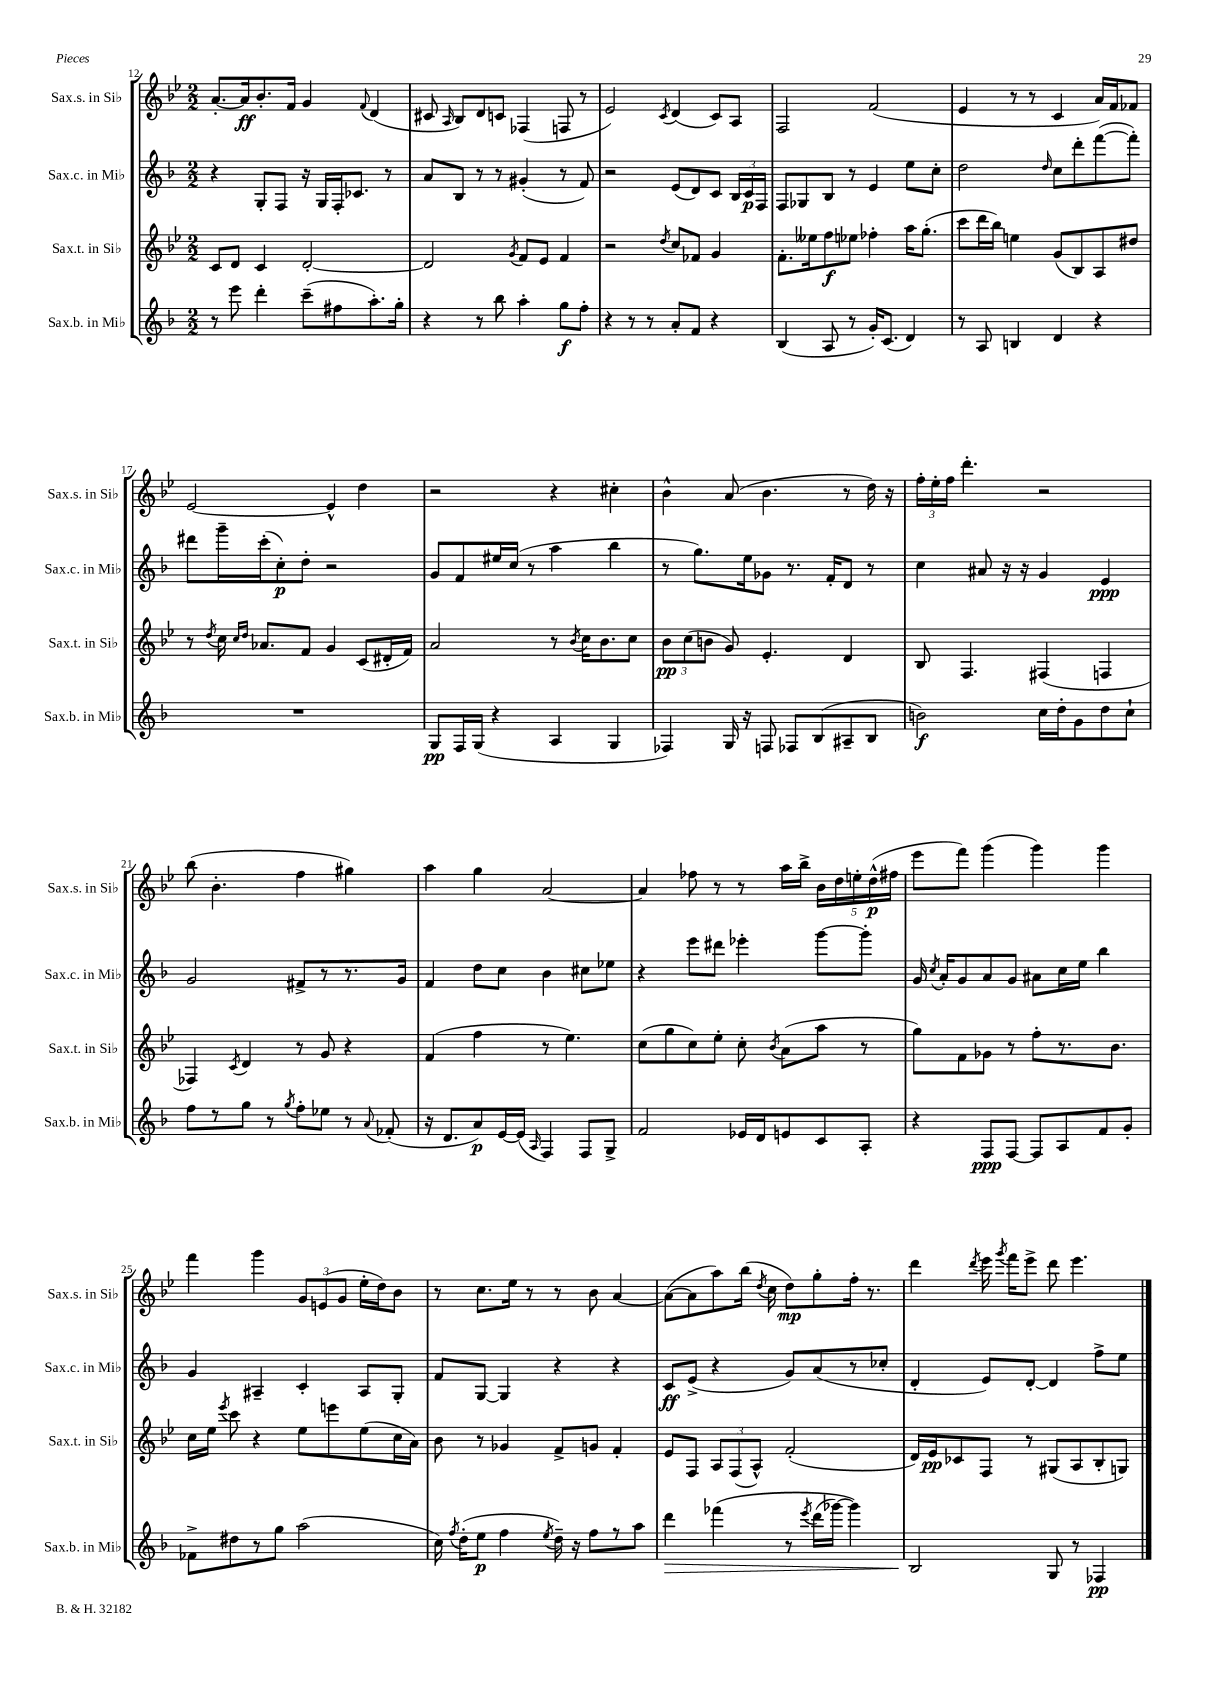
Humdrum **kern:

**kern	**kern	**kern	**kern
*staff4	*staff3	*staff2	*staff1
*clefG2	*clefG2	*clefG2	*clefG2
*k[b-]	*k[b-e-]	*k[b-]	*k[b-e-]
*M2/2	*M2/2	*M2/2	*M2/2
8r	8c	4r	[8.a'
8eee	8d	.	.
.	.	.	16a]
4ddd'	4c	8G'	8.b-'
.	.	8F	.
.	.	.	16f
(8ccc~	[2d'	16r	4g
.	.	16G	.
8ff#	.	16F'	.
.	.	8.c-	.
.	.	.	8qqf
8.aa')	.	.	(4d
.	.	8r	.
16gg'	.	.	.
=	=	=	=
4r	2d]	8a	8c#
.	.	.	16qqA
.	.	8B-	8B-)
8r	.	8r	8d
8bb-	.	8r	8c
.	8qg	.	.
4aa'	8f	(4g#'	(4F-
.	8e-	.	.
8gg	4f	8r	8F
8ff'	.	8f)	8r
=	=	=	=
4r	2r	2r	2e-)
8r	.	.	.
8r	.	.	.
.	8qdd	.	8qc
8a'	8cc	(8e	(4d
8f	8f-	8d)	.
4r	4g	8c	8c)
.	.	24B-	8A
.	.	24c	.
.	.	24F	.
=	=	=	=
(4B-	8.f'	8F	2F
.	.	8G-	.
.	16ee--	.	.
8A	8ff	8B-	.
8r	8ee-	8r	.
16g')	4ff-'	4e	(2f
(8.c	.	.	.
4d)	16aa	8ee	.
.	(8.gg'	.	.
.	.	8cc'	.
=	=	=	=
8r	8ccc	2dd	4e-
8A	16ddd	.	.
.	16bb-)	.	.
4B	4ee	.	8r
.	.	.	8r
.	.	16qqdd	.
4d	(8g	8cc	4c
.	8B-)	8ddd'	.
4r	8A	([8fff	16a)
.	.	.	16f
.	8dd#	8fff'])	8f-
=	=	=	=
1r	8r	8ddd#	[2e-
.	8qdd	.	.
.	16cc	16ggg~	.
.	16qqcc	.	.
.	16qqdd	.	.
.	8.a-	(16ccc'	.
.	.	8cc')	.
.	8f	8dd'	.
.	4g	2r	4e-^^]
.	(8c	.	4dd
.	16d#'	.	.
.	16f)	.	.
=	=	=	=
8G	2a	8g	2r
16F	.	8f	.
(16G	.	.	.
4r	.	16ee#	.
.	.	(16cc	.
.	.	8r	.
4A	8r	4aa	4r
.	8qb-	.	.
.	16cc	.	.
.	8.b-	.	.
4G	.	4bb-	4cc#'
.	8cc	.	.
=	=	=	=
4F-)	12b-	8r	4b-^^
.	(12cc	.	.
.	.	8.gg)	.
.	12b	.	.
16G	8g)	.	(8a
16r	.	16ee	.
8F	4.e-'	8g-	4.b-
8F-	.	8.r	.
(8B-	.	.	.
.	.	16f'	.
8A#~	4d	8d	8r
8B-	.	8r	16dd)
.	.	.	16r
=	=	=	=
2b)	8B-	4cc	24ff'
.	.	.	24ee-'
.	.	.	24ff
.	4.F	.	4.ddd'
.	.	8a#	.
.	.	16r	.
.	.	16r	.
16cc	(4F#	4g	2r
16dd'	.	.	.
8g	.	.	.
8dd	4F	4e	.
8cc`	.	.	.
=	=	=	=
8ff	4F-)	2g	(8bb-
8r	.	.	4.b-'
.	8qc	.	.
8gg	4d	.	.
8r	.	.	.
8qgg	.	.	.
8ff'	8r	8f#^	4ff
8ee-	8g	8r	.
8r	4r	8.r	4gg#)
8qqa	.	.	.
(8f-'	.	.	.
.	.	16g	.
=	=	=	=
16r	(4f	4f	4aa
8.d	.	.	.
8a)	4ff	8dd	4gg
[16e	.	8cc	.
(16e]	.	.	.
16qqA	.	.	.
4F)	8r	4b-	[2a
.	4.ee-)	.	.
8F	.	8cc#	.
8G^	.	8ee-	.
=	=	=	=
2f	(8cc	4r	4a]
.	8gg	.	.
.	8cc)	8eee	8ff-
.	8ee-'	8ddd#	8r
16e-	8cc'	4eee-'	8r
16d	.	.	.
.	8qb-	.	.
8e	(8a	.	16aa
.	.	.	16bb-^
8c	8aa	[8ggg	20b-
.	.	.	20dd
.	.	.	20ee'
8A'	8r	8ggg']	.
.	.	.	(20dd^^
.	.	.	20ff#
=	=	=	=
4r	8gg)	16g	8eee-
.	.	8qcc	.
.	.	16a'	.
.	8f	8g	8fff)
8F	8g-	8a	(4ggg
[8F	8r	8g	.
8F]	8ff'	8a#	4ggg)
8A	8.r	16cc	.
.	.	16ee	.
8f	.	4bb-	4ggg
.	8.b-	.	.
8g'	.	.	.
=	=	=	=
8f-^	16cc	4g	4fff
.	16ee-	.	.
.	8qeee-	.	.
8dd#	8ccc	.	.
8r	4r	4A#~	4ggg
8gg	.	.	.
(2aa	8ee-	4c'	12g
.	.	.	(12e
.	8eee	.	.
.	.	.	12g
.	(8ee-	8A#	16ee-'
.	.	.	16dd)
.	16cc	8G'	8b-
.	16a)	.	.
=	=	=	=
16cc)	8b-	8f	8r
8qff	.	.	.
(16dd'	.	.	.
8ee	8r	[8G	8.cc
4ff	4g-	4G]	.
.	.	.	16ee-
.	.	.	8r
8qee	.	.	.
16dd~)	8f^	4r	8r
16r	.	.	.
8ff	8g	.	8b-
8r	4f'	4r	[4a
8aa	.	.	.
=	=	=	=
4ddd	8e-	8c	(8a_
.	8F	(8e^	8a]
&(4fff-	12A	4r	8aa)
.	(12F	.	.
.	.	.	(16bb-
.	12A^^)	.	.
.	.	.	8qdd
.	.	.	16cc
8r	(2f'	8g)	8dd)
8qeee	.	.	.
(16ddd	.	(8a	8gg'
[16ggg-)	.	.	.
4ggg-]&)	.	8r	16ff'
.	.	.	8.r
.	.	8cc-'	.
=	=	=	=
2B-	16d)	4d'	4ddd
.	16e-	.	.
.	8c-	.	.
.	.	.	8qddd
.	8F	8e)	16eee-
.	.	.	8qggg
.	.	.	16fff
.	8r	[8d'	8eee-^
8G	(8G#	4d]	8ddd
8r	8A	.	4.eee-
4F-	8B-'	8ff^	.
.	8G)	8ee	.
==	==	==	==
*-	*-	*-	*-
